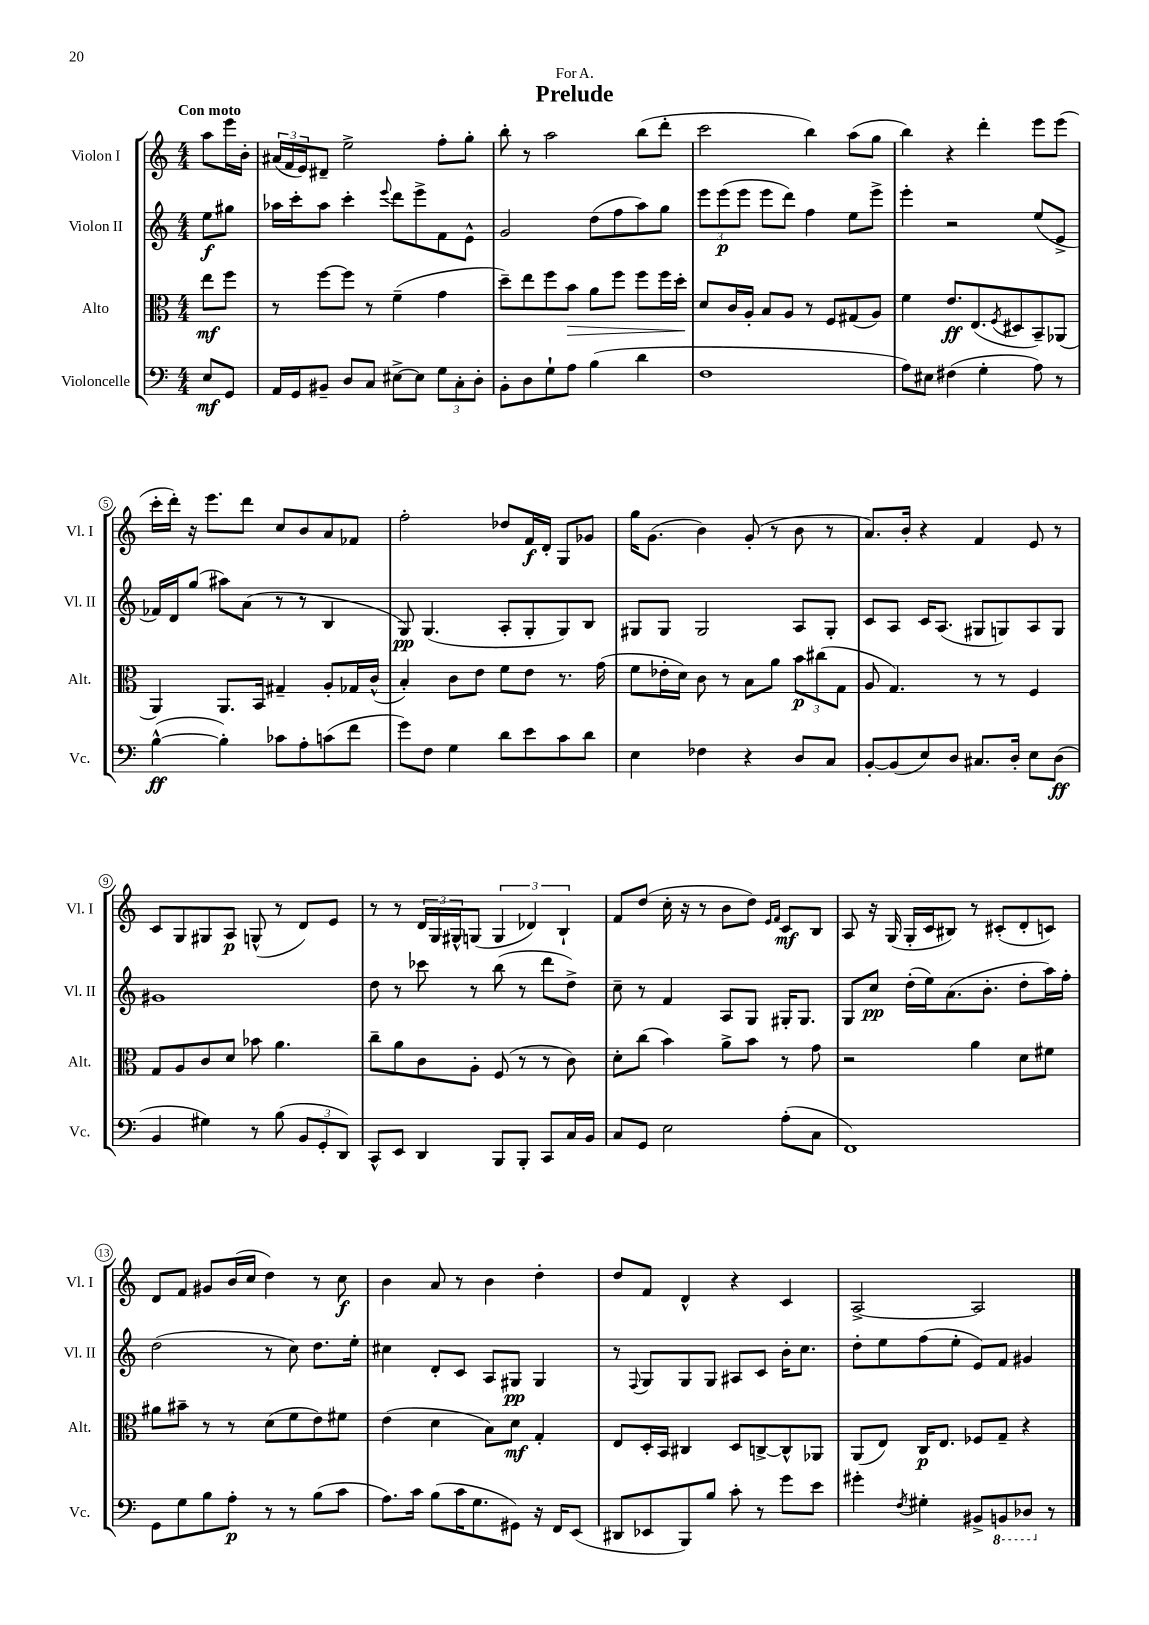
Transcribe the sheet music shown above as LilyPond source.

\header { title = "Prelude" dedication = "For A." }
<<
\new StaffGroup <<
\new Staff = "s0" \with { instrumentName = "Violon I" shortInstrumentName = "Vl. I" } {
    \clef treble \key c \major \numericTimeSignature \time 4/4 \partial 4 \tempo "Con moto"
    a''8 e'''16 b'16-. |
    \tuplet 3/2 { ais'16( f'16 e'16) } dis'8-- e''2-> f''8-. g''8-. |
    b''8-. r8 a''2 b''8( d'''8-. |
    c'''2 b''4) a''8( g''8 |
    b''4) r4 d'''4-. e'''8 e'''8( |
    c'''16-. d'''16-.) r16 e'''8. d'''8 c''8 b'8 a'8 fes'8 |
    f''2-. des''8 f'16\f d'16-. g8 ges'8 |
    g''16 g'8.( b'4) g'8-.( r8 b'8 r8 |
    a'8.) b'16-. r4 f'4 e'8 r8 |
    c'8 g8 gis8 a8\p g8-^( r8 d'8) e'8 |
    r8 r8 \tuplet 3/2 { d'16 g16 gis16-^ } g8( \tuplet 3/2 { g4 des'4) b4-! } |
    f'8 d''8( c''16-. r16 r8 b'8 d''8) \grace { e'16 f'16 } c'8\mf b8 |
    a8 r16 g16( g16-. c'16 bis8) r8 cis'8-.( d'8-. c'8) |
    d'8 f'8 gis'8 b'16( c''16 d''4) r8 c''8\f |
    b'4 a'8 r8 b'4 d''4-. |
    d''8 f'8 d'4-^ r4 c'4 |
    a2~-> a2 \bar "|." |
}
\new Staff = "s1" \with { instrumentName = "Violon II" shortInstrumentName = "Vl. II" } {
    \clef treble \key c \major \numericTimeSignature \time 4/4 \partial 4
    e''8\f gis''8 |
    aes''16 c'''16-. aes''8 c'''4-. \appoggiatura { e'''8 } d'''8 e'''8-> f'8 e'8-^ |
    g'2 d''8( f''8 a''8) g''8 |
    \tuplet 3/2 { e'''8 e'''8\p( e'''8 } e'''8 d'''8) f''4 e''8 e'''8-> |
    e'''4-. r2 e''8( e'8-> |
    fes'16) d'16 g''8( ais''8) a'8( r8 r8 b4 |
    g8\pp) g4.( a8-. g8-. g8) b8 |
    gis8 gis8 gis2 a8 gis8-. |
    c'8 a8 c'16 a8.( gis8 g8) a8 g8 |
    gis'1 |
    d''8 r8 ces'''8 r8 b''8( r8 d'''8 d''8->) |
    c''8-- r8 f'4 a8 g8 gis16-. gis8. |
    g8 c''8\pp d''16-.( e''16) a'8.( b'8.-. d''8-. a''16) f''16-. |
    d''2( r8 c''8) d''8. e''16-. |
    cis''4 d'8-. c'8 a8 gis8\pp gis4 |
    r8 \appoggiatura { f8 } g8 g8 g8 ais8 c'8 b'16-. c''8. |
    d''8-. e''8 f''8( e''8-. e'8) f'8 gis'4 \bar "|." |
}
\new Staff = "s2" \with { instrumentName = "Alto" shortInstrumentName = "Alt." } {
    \clef alto \key c \major \numericTimeSignature \time 4/4 \partial 4
    e''8\mf f''8 |
    r8 f''8~ f''8 r8 f'4--( g'4 |
    d''8--) e''8 f''8 b'8\> a'8 f''8 f''8 f''16 d''16-.\! |
    d'8 c'16 a16-. b8 a8 r8 f8 gis8( a8) |
    f'4 e'8.\ff e8.( \acciaccatura { f8 } dis8 b,8--) aes,8( |
    a,4) a,8. b,16 gis4-- a8-. ges16 c'16-^( |
    b4-.) c'8 e'8 f'8 e'8 r8. g'16( |
    f'8 ees'16-. d'16) c'8 r8 b8 a'8 \tuplet 3/2 { b'8\p cis''8( g8 } |
    a8 g4.) r8 r8 f4 |
    g8 a8 c'8 d'8 bes'8 a'4. |
    c''8-- a'8 c'8 a8-. f8( r8 r8 c'8) |
    d'8-. c''8( b'4) a'8-> b'8 r8 g'8 |
    r2 a'4 d'8 fis'8 |
    ais'8 bis'8-- r8 r8 d'8( f'8 e'8) fis'8 |
    e'4( d'4 b8) d'8\mf g4-. |
    e8 d16-. b,16 cis4 d8 c8~-> c8-^ aes,8 |
    a,8( e8) c16\p e8. fes8 g8-- r4 \bar "|." |
}
\new Staff = "s3" \with { instrumentName = "Violoncelle" shortInstrumentName = "Vc." } {
    \clef bass \key c \major \numericTimeSignature \time 4/4 \partial 4
    e8\mf g,8 |
    a,16 g,16 bis,8-- d8 c8 eis8~-> eis8 \tuplet 3/2 { g8 c8-. d8-. } |
    b,8-. d8 g8-! a8 b4( d'4 |
    f1 |
    a8) eis8 fis4( g4-. a8) r8 |
    b4~-^\ff( b4-.) ces'8 a8-. c'8( f'8 |
    g'8) f8 g4 d'8 e'8 c'8 d'8 |
    e4 fes4 r4 d8 c8 |
    b,8~-. b,8( e8) d8 cis8. d16-. e8 d8\ff( |
    b,4 gis4) r8 b8( \tuplet 3/2 { b,8 g,8-. d,8) } |
    c,8-^ e,8 d,4 b,,8 b,,8-. c,8 c16 b,16 |
    c8 g,8 e2 a8-.( c8 |
    f,1) |
    g,8 g8 b8 a8-.\p r8 r8 b8( c'8 |
    a8.) c'16 b8( c'16 g8. gis,8) r16 f,16 e,8( |
    dis,8 ees,8 b,,8) b8 c'8-. r8 g'8 e'8 |
    gis'4-. \acciaccatura { f8 } gis4-. bis,8-> \ottava #-1 b,,!8 des,8 \ottava #0 r8 \bar "|." |
}
>>
>>
\layout { \context { \Score \override BarNumber.stencil = #(make-stencil-circler 0.1 0.3 ly:text-interface::print) } }
